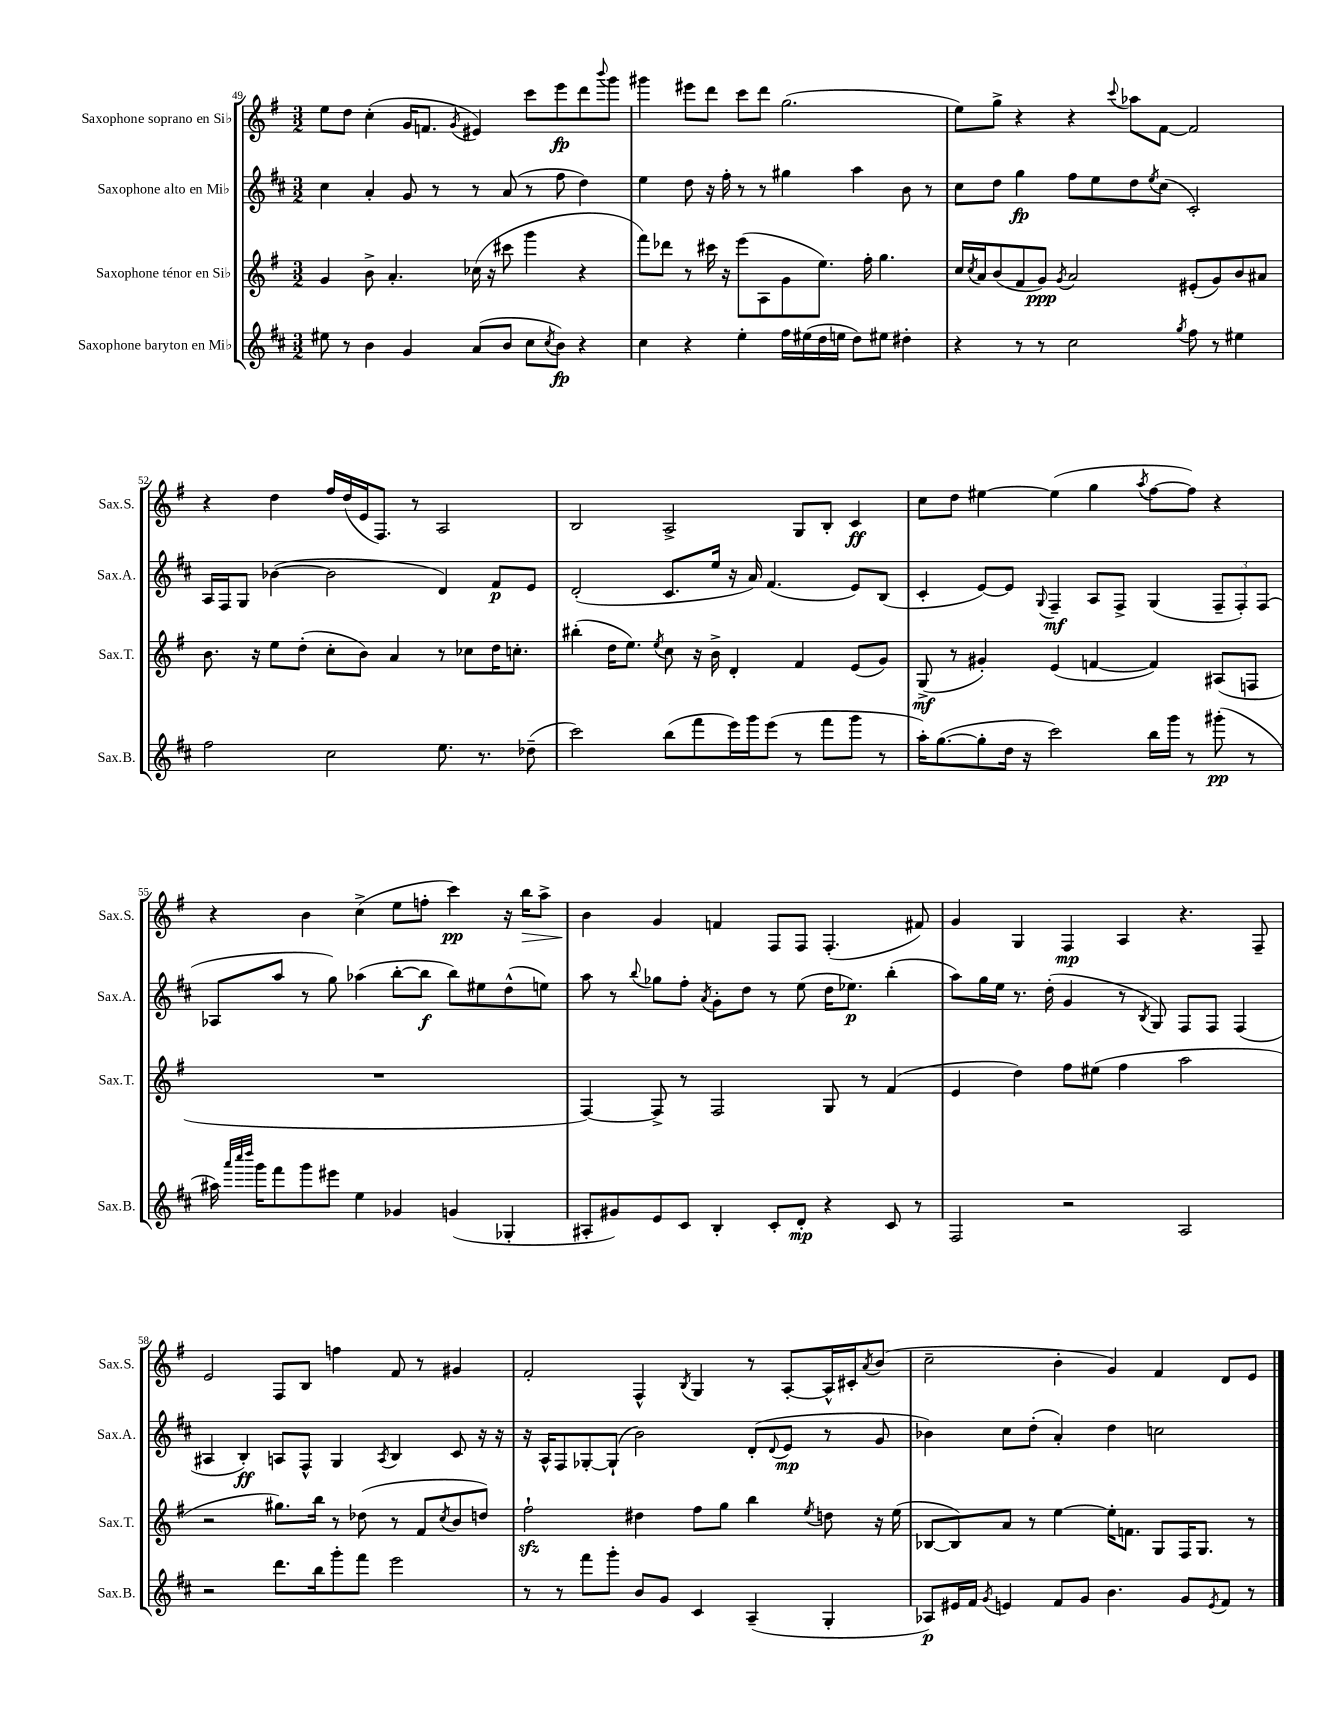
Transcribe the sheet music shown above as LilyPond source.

<<
\new StaffGroup <<
\new Staff = "s0" \with { instrumentName = "Saxophone soprano en Sib" shortInstrumentName = "Sax.S." } {
    \clef treble \key g \major \numericTimeSignature \time 3/2
    e''8 d''8 c''4-.( g'16 f'8. \acciaccatura { g'8 } eis'4) c'''8 e'''8\fp d'''8 \appoggiatura { b'''8 } g'''8 |
    gis'''4 eis'''8 d'''8 c'''8 d'''8 g''2.( |
    e''8) g''8-> r4 r4 \appoggiatura { c'''8 } aes''8 fis'8~ fis'2 |
    r4 d''4 fis''16 d''16( e'16 fis8.) r8 a2 |
    b2 a2-> g8 b8-. c'4\ff |
    c''8 d''8 eis''4~ eis''4( g''4 \acciaccatura { a''8 } fis''8~ fis''8) r4 |
    r4 b'4 c''4->( e''8 f''8-. c'''4\pp) r16 b''16\> a''8-> |
    b'4\! g'4 f'4 fis8 fis8 fis4.-.( fis'8) |
    g'4 g4 fis4\mp a4 r4. fis8-- |
    e'2 fis8 b8 f''4 fis'8 r8 gis'4 |
    fis'2-. fis4-^ \acciaccatura { b8 } g4 r8 a8~-. a16-^ cis'16-. \acciaccatura { a'8 } b'8( |
    c''2-- b'4-. g'4) fis'4 d'8 e'8 \bar "|." |
}
\new Staff = "s1" \with { instrumentName = "Saxophone alto en Mib" shortInstrumentName = "Sax.A." } {
    \clef treble \key d \major \numericTimeSignature \time 3/2
    cis''4 a'4-. g'8 r8 r8 a'8( r8 fis''8 d''4) |
    e''4 d''8 r16 fis''16-. r8 r8 gis''4 a''4 b'8 r8 |
    cis''8 d''8 g''4\fp fis''8 e''8 d''8 \acciaccatura { e''8 } cis''8( cis'2-.) |
    a16 fis16 g8 bes'4~( bes'2 d'4) fis'8\p e'8 |
    d'2-.( cis'8. e''16 r16 a'16) fis'4.( e'8) b8( |
    cis'4-. e'8~) e'8 \appoggiatura { g8 } fis4--\mf a8 fis8-> g4( \tuplet 3/2 { fis8-- fis8-.) fis8( } |
    aes8 a''8 r8 g''8) aes''4( b''8~-. b''8\f b''8) eis''8 d''8-^( e''8) |
    a''8 r8 \appoggiatura { b''8 } ges''8 fis''8-. \acciaccatura { a'8 } g'8-. d''8 r8 e''8( d''16 ees''8.\p) b''4-.( |
    a''8) g''16 e''16 r8. d''16-.( g'4 r8 \acciaccatura { b8 } g8) fis8 fis8 fis4( |
    ais4 b4-.\ff) a8 fis8-^ g4 \acciaccatura { a8 } b4 cis'8 r16 r16 |
    r16 a16-^ fis8 ges8~-. ges8-!( b'2) d'8-.( \appoggiatura { d'8 } e'8\mp r8 g'8 |
    bes'4) cis''8 d''8-.( a'4-.) d''4 c''2 \bar "|." |
}
\new Staff = "s2" \with { instrumentName = "Saxophone ténor en Sib" shortInstrumentName = "Sax.T." } {
    \clef treble \key g \major \numericTimeSignature \time 3/2
    g'4 b'8-> a'4.-. ces''16( r16 cis'''8 g'''4 r4 |
    fis'''8) des'''8 r8 cis'''16 r16 e'''8( a8 g'8 e''8.) fis''16-. g''4. |
    c''16 \acciaccatura { c''8 } a'16 b'8( fis'8 g'8\ppp) \acciaccatura { g'8 } a'2 eis'8-.( g'8) b'8 ais'8 |
    b'8. r16 e''8 d''8-.( c''8-. b'8) a'4 r8 ces''8 d''16 c''8.-. |
    bis''4-.( d''16 e''8.) \acciaccatura { e''8 } c''8 r16 b'16-> d'4-. fis'4 e'8( g'8) |
    g8->\mf( r8 gis'4-.) e'4( f'4~ f'4) ais8( f8 |
    R1. |
    fis4~) fis8-> r8 fis2 g8 r8 fis'4( |
    e'4 d''4) fis''8 eis''8( fis''4 a''2 |
    r2 gis''8.) b''16 r8 des''8( r8 fis'8 \acciaccatura { c''8 } b'8 d''8) |
    fis''2-!\sfz dis''4 fis''8 g''8 b''4 \acciaccatura { e''8 } d''8 r16 e''16( |
    bes8~ bes8) a'8 r8 e''4~ e''16-. f'8. g8 fis16 g8. r8 \bar "|." |
}
\new Staff = "s3" \with { instrumentName = "Saxophone baryton en Mib" shortInstrumentName = "Sax.B." } {
    \clef treble \key d \major \numericTimeSignature \time 3/2
    eis''8 r8 b'4 g'4 a'8( b'8 cis''8 \acciaccatura { cis''8 } b'8\fp) r4 |
    cis''4 r4 e''4-. fis''16 eis''16( d''16 e''16 d''8) eis''8 dis''4-. |
    r4 r8 r8 cis''2 \acciaccatura { g''8 } fis''8 r8 eis''4 |
    fis''2 cis''2 e''8. r8. des''8--( |
    cis'''2) b''8( fis'''8 e'''16) g'''16 e'''8( r8 fis'''8 g'''8 r8 |
    a''16-.) g''8.~( g''8-. d''16 r16 cis'''2) b''16 g'''16 r8 gis'''8-.\pp( r8 |
    ais''16) \grace { a'''32 cis''''32 d''''32 } g'''16 fis'''8 g'''8 eis'''8 e''4 ges'4 g'4( ges4-. |
    ais8-. gis'8) e'8 cis'8 b4-. cis'8-. d'8-.\mp r4 cis'8 r8 |
    fis2 r2 a2 |
    r2 d'''8. b''16 g'''8-. fis'''8 e'''2 |
    r8 r8 fis'''8 g'''8-. b'8 g'8 cis'4 a4--( g4-. |
    aes8\p) eis'16 fis'16 \acciaccatura { g'8 } e'4 fis'8 g'8 b'4. g'8 \acciaccatura { e'8 } fis'8 r8 \bar "|." |
}
>>
>>
\layout { \context { \Score currentBarNumber = #49 } }
